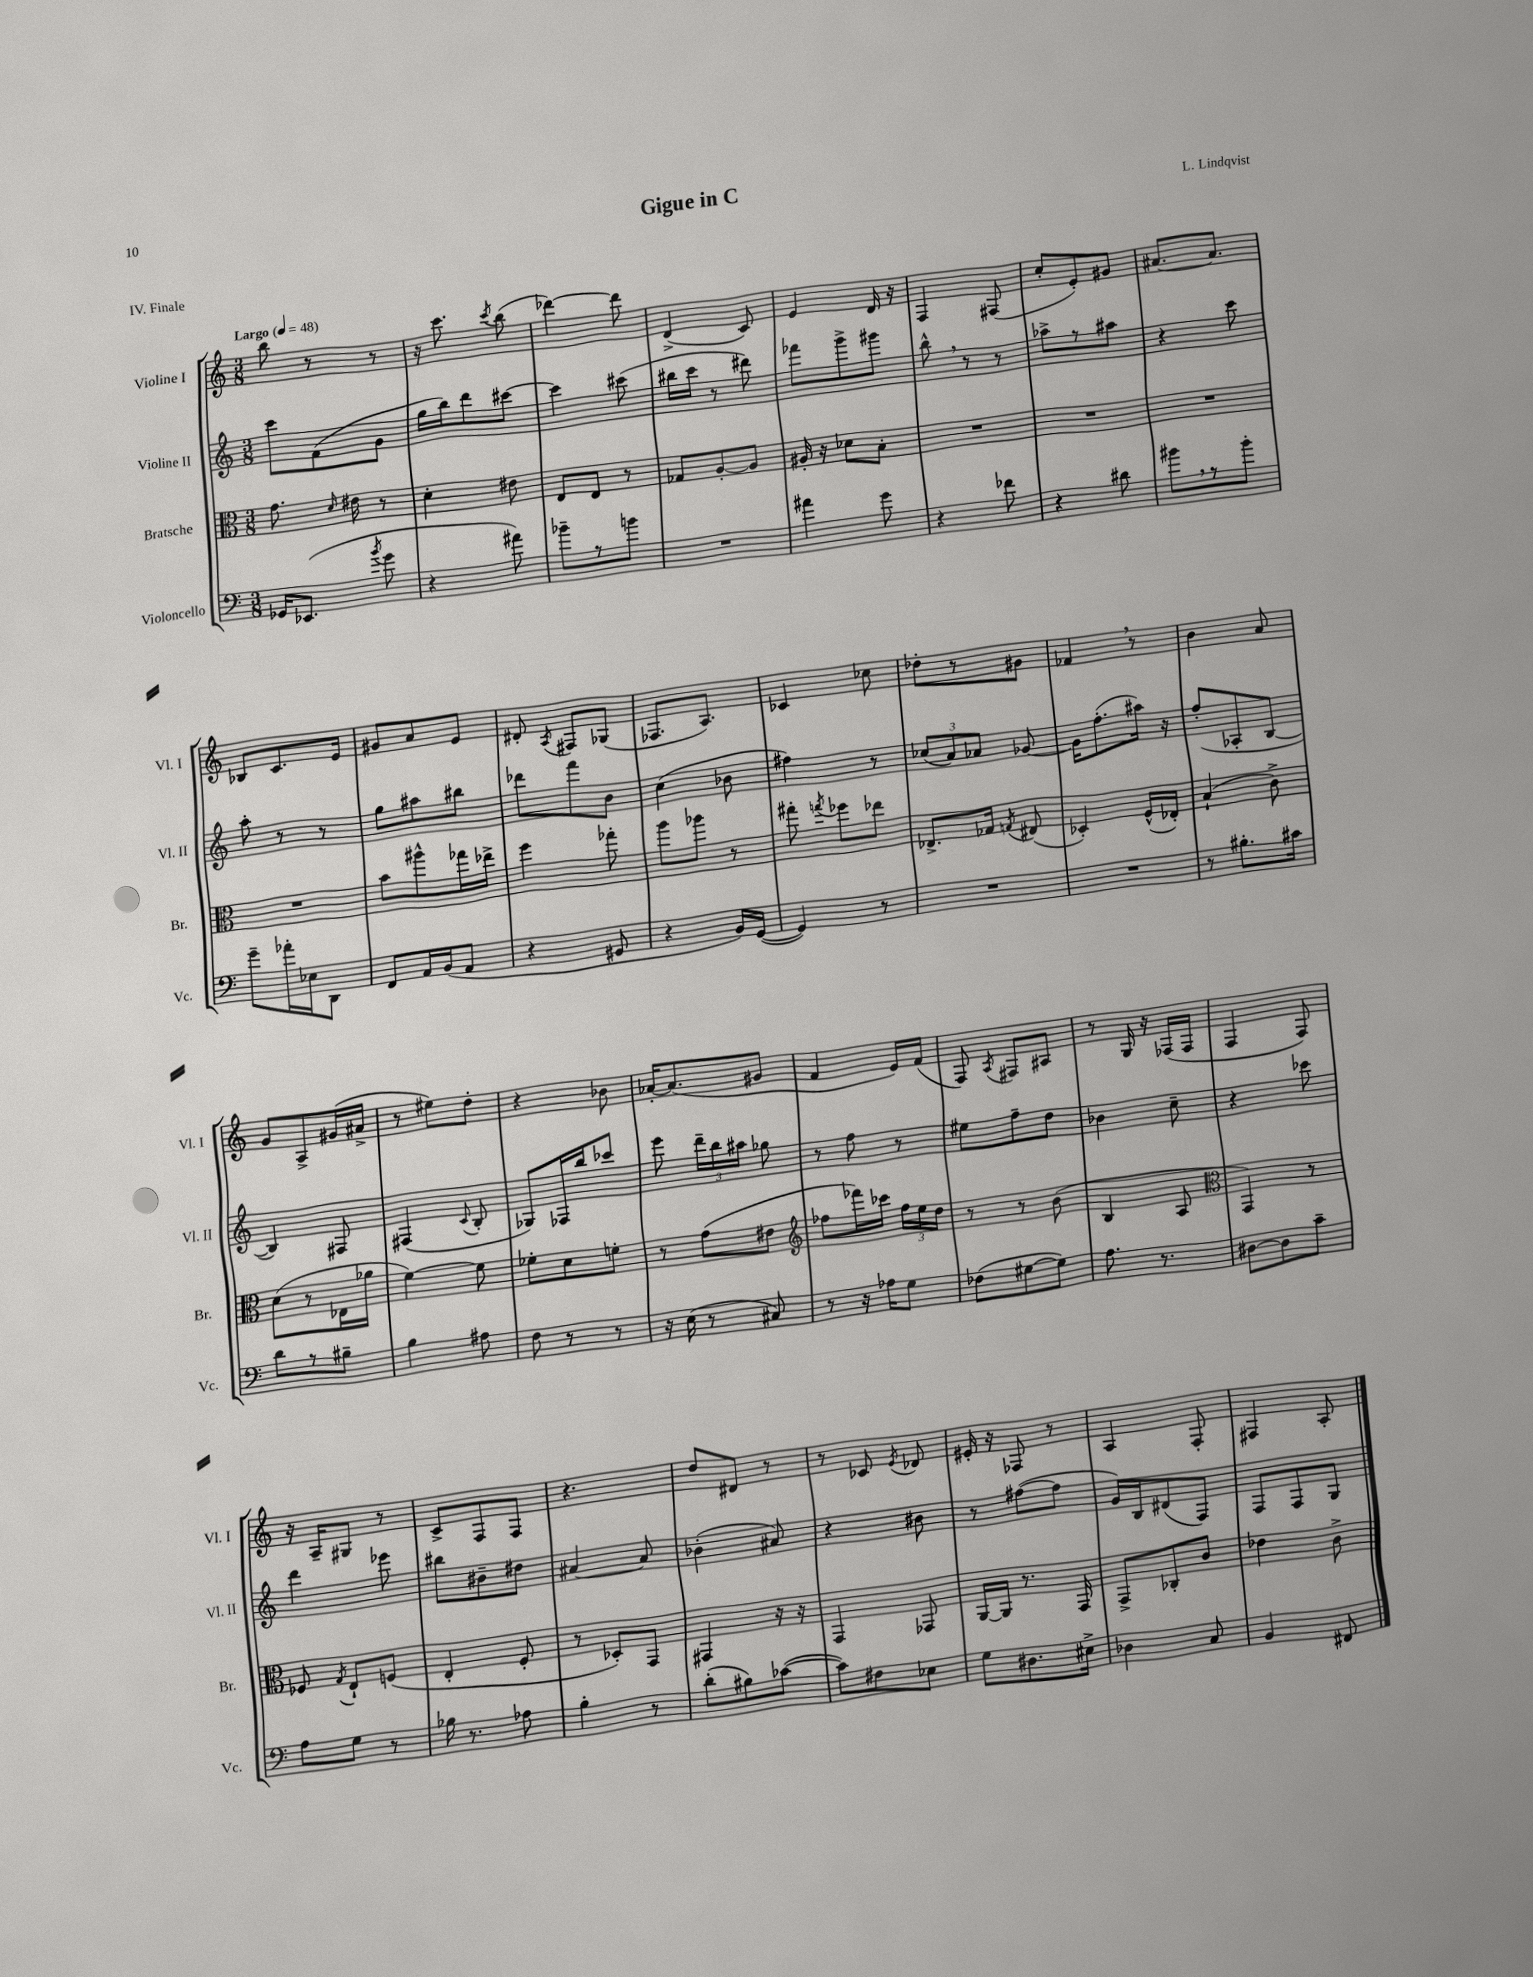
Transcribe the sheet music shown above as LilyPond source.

\header { title = "Gigue in C" composer = "L. Lindqvist" piece = "IV. Finale" }
<<
\new StaffGroup <<
\new Staff = "s0" \with { instrumentName = "Violine I" shortInstrumentName = "Vl. I" } {
    \clef treble \key c \major \numericTimeSignature \time 3/8 \tempo "Largo" 4 = 48
    \autoBeamOff b''8 r8 r8 |
    r16 c'''8. \acciaccatura { c'''8 } b''8( |
    des'''4~) des'''8 |
    d'4->( c'8) |
    e'4 d'16 r16 |
    f4 fis8( |
    c''8[-. e'8-.) gis'8] |
    ais'8.[~ ais'8.] |
    bes8[ c'8. e'16] |
    gis'8[ a'8 e'8] |
    dis'8-. \acciaccatura { a8 } fis8[ ges8]( |
    fes8.[ a8.]) |
    ces'4 ces''8 |
    des''8[-. r8 gis'8] |
    fes'4 \breathe r8 |
    b'4 a'8 |
    g'8[ a8-> gis'16( ais'16]-> |
    r8 eis''8[) d''8]-. |
    r4 bes'8 |
    aes'16[~-. aes'8.( gis'8] |
    f'4 e'16[) f'16]( |
    f8) \acciaccatura { a8 } fis8[ ais8] |
    r8 g16 r16 fes16[( fes16] |
    f4 f8) |
    r16 a16[-- gis8] r8 |
    c'8[-> f8 f8] |
    r4. |
    d''8[ dis'8] r8 |
    r8 ces'8 \acciaccatura { e'8 } des'8 |
    eis'16-. r16 fes8 r8 |
    a4 f8-. |
    fis4 a8-. \bar "|." |
}
\new Staff = "s1" \with { instrumentName = "Violine II" shortInstrumentName = "Vl. II" } {
    \clef treble \key c \major \numericTimeSignature \time 3/8
    \autoBeamOff c'''8[ f'8( g'8] |
    g''16[ b''16) d'''8 cis'''8]~ |
    cis'''4 cis'''8( |
    bis''16[ c'''16] r8 dis'''8) |
    fes'''8[ g'''8-> gis'''8] |
    b''8-^ \breathe r8 r8 |
    aes''8[-> r8 ais''8] |
    r4 c'''8 |
    a''8-. r8 r8 |
    g''8[ ais''8 bis''8] |
    des'''8[ f'''8 b'8] |
    c''4( bes'8 |
    fis''4) r8 |
    \tuplet 3/2 { ces''8[( a'8) aes'8] } ges'8~ |
    ges'16[ f''8.-.( ais''16]) r16 |
    f''8[-.( aes8-. b8]~ |
    b4) fis8 |
    fis4( \appoggiatura { c'8 } b8-. |
    ges8[) fes16 b''16 ces'''8] |
    e'''8 \tuplet 3/2 { d'''16[-- b''16 ais''16] } ges''8 |
    r8 f''8 r8 |
    eis''8[ f''8-- d''8] |
    bes'4 c''8-- |
    r4 ces'''8 |
    d'''4 ees'''8 |
    bis''8[ bis'8-- dis''8] |
    ais'4~ ais'8 |
    bes'4-.( ais'8) |
    r4 bis'8 |
    r8 fis''8[~( fis''8] |
    g'16[) b16 dis'8( f8]) |
    f8[ f8 g8] \bar "|." |
}
\new Staff = "s2" \with { instrumentName = "Bratsche" shortInstrumentName = "Br." } {
    \clef alto \key c \major \numericTimeSignature \time 3/8
    \autoBeamOff g'8. \grace { d'16 } eis'16 r8 |
    d'4-. eis'8 |
    e8[ e8] r8 |
    ges8[ a8~-. a8] |
    ais16-. r16 des'8[ b8]-. |
    R4. |
    R4. |
    R4. |
    R4. |
    b'8[ ais''8-^ ges''16 ees''16]-> |
    f''4 ges''8-. |
    a''8[ aes''8] r8 |
    gis''8-. \acciaccatura { g''8 } fes''8[ ees''8] |
    ees8.[-> ges16] \acciaccatura { g8 } eis8( |
    des4-.) f16[-^( ees16]-.) |
    b4-!( c'8->) |
    d'8[( r8 ees16 aes'16] |
    f'4~) f'8 |
    fes'8[-. d'8 f'8]-. |
    r8 g'8[( eis'8] |
    \clef treble fes''8[ fes'''16) ces'''16] \tuplet 3/2 { fes''16[ e''16 d''16] } |
    r8 r8 b'8( |
    b4 a8 |
    \clef alto g,4) r8 |
    fes8 \acciaccatura { g8 } e8[-! f8]( |
    e4-. f8-. |
    r8 des8[-.) g,8] |
    gis,4 r16 r16 |
    g,4 ges,8 |
    a,16[~ a,16] r8. g,16 |
    g,8[-> ces8-. c'8] |
    ees'4 c'8-> \bar "|." |
}
\new Staff = "s3" \with { instrumentName = "Violoncello" shortInstrumentName = "Vc." } {
    \clef bass \key c \major \numericTimeSignature \time 3/8
    \autoBeamOff ges,16[ ees,8.]( \acciaccatura { b'8 } g'8 |
    r4 ais'8) |
    bes'8[-- r8 b'8] |
    R4. |
    ais'4 g'8 |
    r4 fes'8 |
    r4 dis'8 |
    bis'8[ \breathe r8 bis'8]-. |
    g'8[-- aes'16-. ees16 d,8] |
    f,8[ a,16 b,16( a,8] |
    r4 gis,8 |
    r4 b,16[) g,16]~( |
    g,4) r8 |
    R4. |
    R4. |
    r8 bis8.[-. cis'16] |
    d'8[ r8 bis8]-- |
    b4 ais8 |
    f8 r8 r8 |
    r16 e16( r8 cis8) |
    r8 r16 aes16[ g8] |
    fes8[( gis8~ gis8]) |
    a8. r8. |
    dis8[~ dis8 c'8]-- |
    a8[ g8] r8 |
    bes16 r8. aes8 |
    b4-. r8 |
    d'8[-.( bis8) ces'8]~( |
    ces'8[) fis8 ees8] |
    g8[ dis8. eis16]-> |
    des4 c8 |
    b,4 fis,8 \bar "|." |
}
>>
>>
\layout { \context { \Score \remove "Bar_number_engraver" } }
